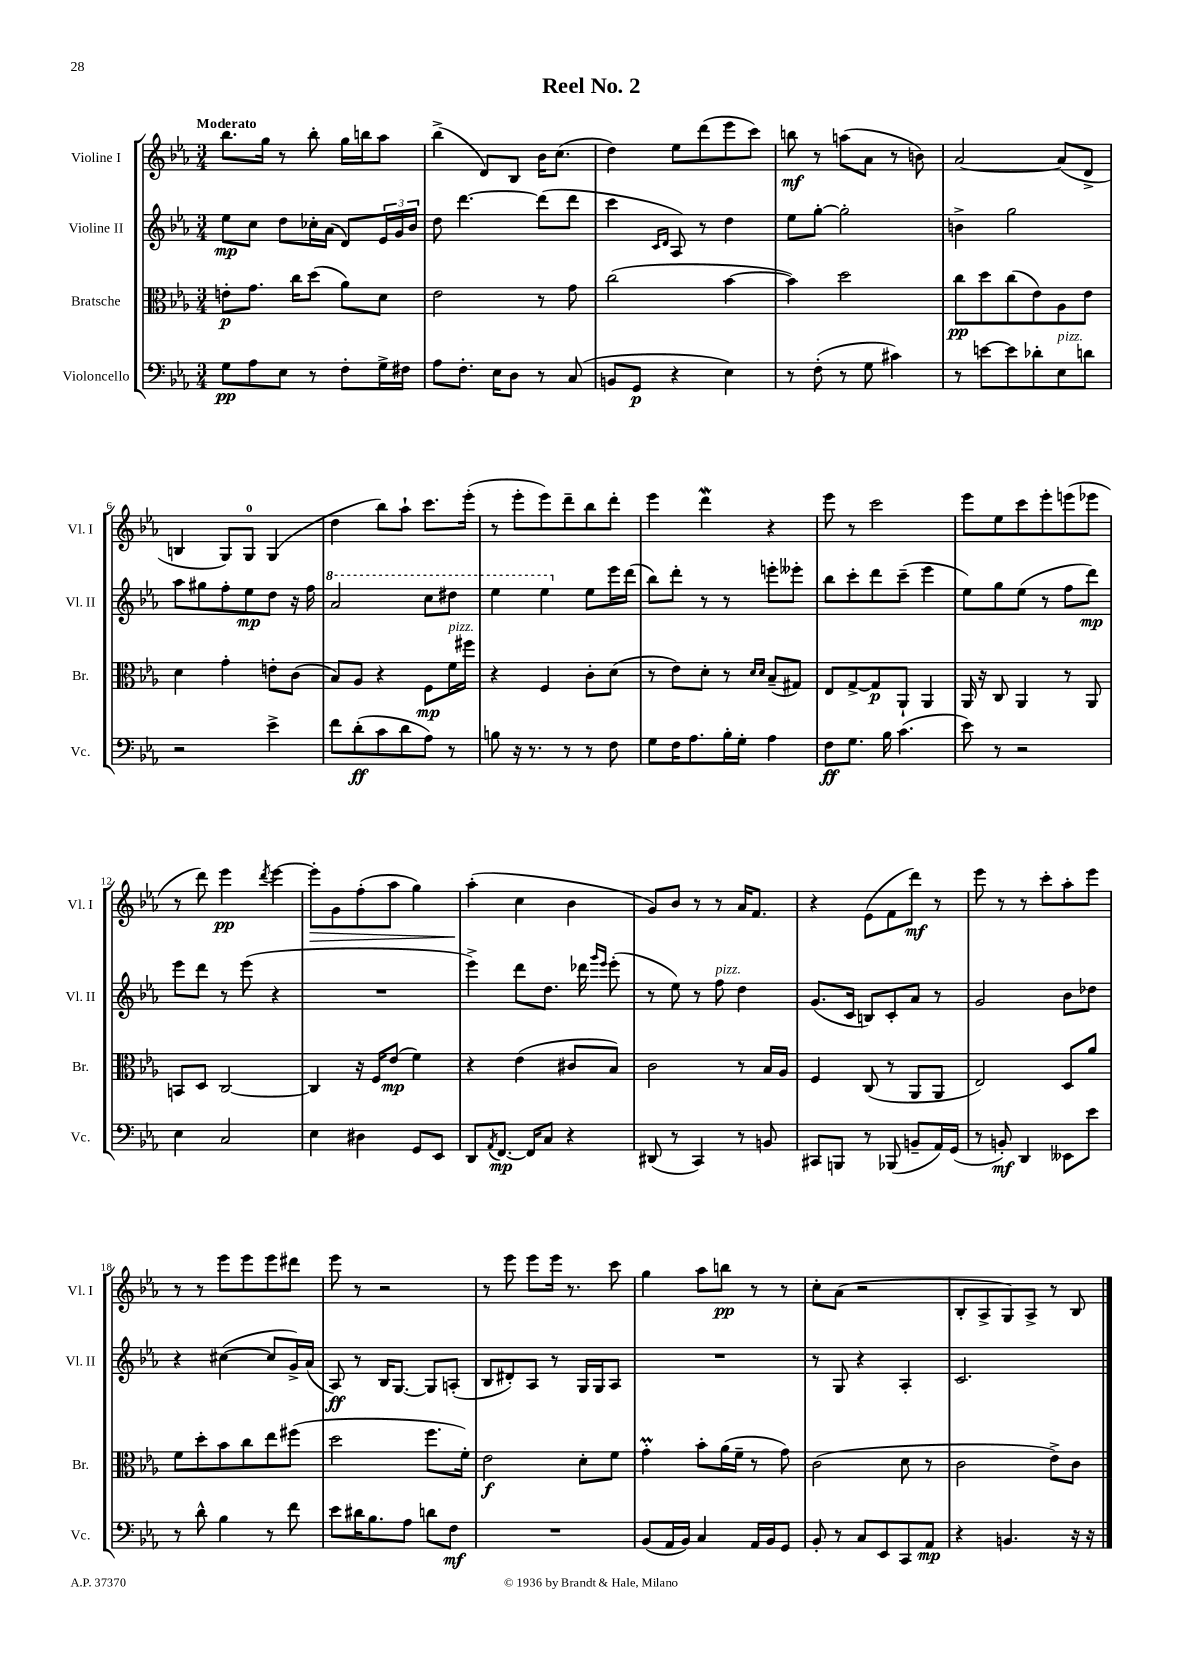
\header { title = "Reel No. 2" }
<<
\new StaffGroup <<
\new Staff = "s0" \with { instrumentName = "Violine I" shortInstrumentName = "Vl. I" } {
    \clef treble \key ees \major \numericTimeSignature \time 3/4 \tempo "Moderato"
    bes''8. g''16 r8 bes''8-. g''16 b''16 aes''8 |
    bes''4->( d'8) bes8 bes'16 c''8.( |
    d''4) ees''8 d'''8( ees'''8 c'''8) |
    b''8\mf r8 a''8( aes'8 r8 b'8) |
    aes'2~ aes'8( d'8-> |
    b4 g8) g8-0 g4( |
    d''4 bes''8) aes''8-! c'''8. ees'''16-.( |
    r8 ees'''8-. ees'''8) d'''8-- bes''8 d'''8-. |
    ees'''4 d'''4\mordent r4 |
    ees'''8 r8 c'''2 |
    ees'''8 ees''8 c'''8 ees'''8-. e'''8( ees'''8 |
    r8 d'''8) ees'''4\pp \acciaccatura { d'''8 } ees'''4~ |
    ees'''8-.\> g'8 f''8-.( aes''8 g''4) |
    aes''4-.\!( c''4 bes'4 |
    g'8) bes'8 r8 r8 aes'16 f'8. |
    r4 ees'8( f'8 d'''8\mf) r8 |
    ees'''8 r8 r8 c'''8-. aes''8-. ees'''8 |
    r8 r8 ees'''8 ees'''8 ees'''8 dis'''8 |
    ees'''8 r8 r2 |
    r8 ees'''8 ees'''8 ees'''16 r8. c'''8 |
    g''4 aes''8 b''8\pp r8 r8 |
    c''8-. aes'8( r2 |
    bes8-. aes8-> g8) aes8-> r8 bes8 \bar "|." |
}
\new Staff = "s1" \with { instrumentName = "Violine II" shortInstrumentName = "Vl. II" } {
    \clef treble \key ees \major \numericTimeSignature \time 3/4
    ees''8\mp c''8 d''8 ces''16-. aes'16( d'8) \tuplet 3/2 { ees'16 g'16 bes'16 } |
    d''8 d'''4.~ d'''8( d'''8 |
    c'''4 \grace { c'16 d'16 } aes8) r8 d''4 |
    ees''8 g''8~-. g''2-. |
    b'4-> g''2 |
    aes''8 gis''8 f''8-. ees''8\mp d''8 r16 f''16 |
    \ottava #1 aes''2 c'''8 dis'''8 |
    ees'''4 ees'''4 \ottava #0 ees''8 ees'''16 d'''16( |
    bes''8) d'''8-. r8 r8 e'''8-. eeses'''8-. |
    bes''8 c'''8-. d'''8 c'''8--( ees'''4 |
    ees''8) g''8 ees''8( r8 f''8 d'''8\mp) |
    ees'''8 d'''8 r8 ees'''8( r4 |
    R2. |
    ees'''4->) d'''8 d''8. des'''16 \grace { g'''16 ees'''16 } ees'''8-.( |
    r8 ees''8) r8 f''8^\markup { \italic "pizz." } d''4 |
    g'8.( c'16 b8) c'8-. aes'8 r8 |
    g'2 bes'8 des''8 |
    r4 cis''4~( cis''8 g'16->) aes'16( |
    aes8\ff) r8 bes16 g8.~ g8 a8-.( |
    bes8 dis'8-.) aes8 r8 g16 g16 aes8 |
    R2. |
    r8 g8 r4 aes4-. |
    c'2. \bar "|." |
}
\new Staff = "s2" \with { instrumentName = "Bratsche" shortInstrumentName = "Br." } {
    \clef alto \key ees \major \numericTimeSignature \time 3/4
    e'8-.\p g'8. c''16 d''8( aes'8) d'8 |
    ees'2 r8 g'8 |
    c''2( bes'4~ |
    bes'4) d''2 |
    c''8\pp d''8 c''8( ees'8) aes8 ees'8 |
    d'4 g'4-. e'8-. c'8( |
    bes8) aes8 r4 f8\mp f'16^\markup { \italic "pizz." } fis''16 |
    r4 f4 c'8-. d'8( |
    r8 ees'8) d'8-. r8 \grace { d'16 d'16 } bes8--( gis8) |
    ees8 g8~-> g8\p aes,8-! aes,4 |
    aes,16 r16 c8 aes,4 r8 aes,8 |
    b,8 d8 c2~ |
    c4 r16 f16 ees'8\mp( f'4) |
    r4 ees'4( cis'8 bes8) |
    c'2 r8 bes16 aes16 |
    f4 c8( r8 aes,8 aes,8 |
    ees2) d8 aes'8 |
    f'8 d''8-. bes'8 c''8 ees''8 fis''8( |
    d''2 f''8. f'16-.) |
    ees'2\f d'8-. f'8 |
    g'4-.\prall bes'8-. aes'16( f'16-- r8 g'8) |
    c'2( d'8 r8 |
    c'2 ees'8->) c'8 \bar "|." |
}
\new Staff = "s3" \with { instrumentName = "Violoncello" shortInstrumentName = "Vc." } {
    \clef bass \key ees \major \numericTimeSignature \time 3/4
    g8\pp aes8 ees8 r8 f8-. g16-> fis16 |
    aes8 f8.-. ees16 d8 r8 c8( |
    b,8 g,8\p r4 ees4) |
    r8 f8-.( r8 g8 cis'4) |
    r8 e'8~ e'8 des'8-. ees8^\markup { \italic "pizz." } d'8 |
    r2 ees'4-> |
    f'8 d'8-.\ff( c'8 d'8 aes8) r8 |
    b8 r16 r8. r8 r8 f8 |
    g8 f16 aes8. bes16-. g16-. aes4 |
    f8\ff g8. bes16 c'4.( |
    ees'8) r8 r2 |
    ees4 c2 |
    ees4 dis4 g,8 ees,8 |
    d,8 \acciaccatura { aes,8 } f,8.~\mp f,16 c8 r4 |
    dis,8( r8 c,4) r8 b,8 |
    cis,8 b,,8 r8 bes,,8( b,8-- aes,16) g,16( |
    r8 b,8-.\mf) d,4 eeses,8 ees'8 |
    r8 d'8-^ bes4 r8 f'8 |
    ees'8 dis'16 bes8. aes8 d'8 f8\mf |
    R2. |
    bes,8( aes,16 bes,16) c4 aes,16 bes,16 g,8 |
    bes,8-. r8 c8 ees,8 c,8 aes,8\mp |
    r4 b,4. r16 r16 \bar "|." |
}
>>
>>
